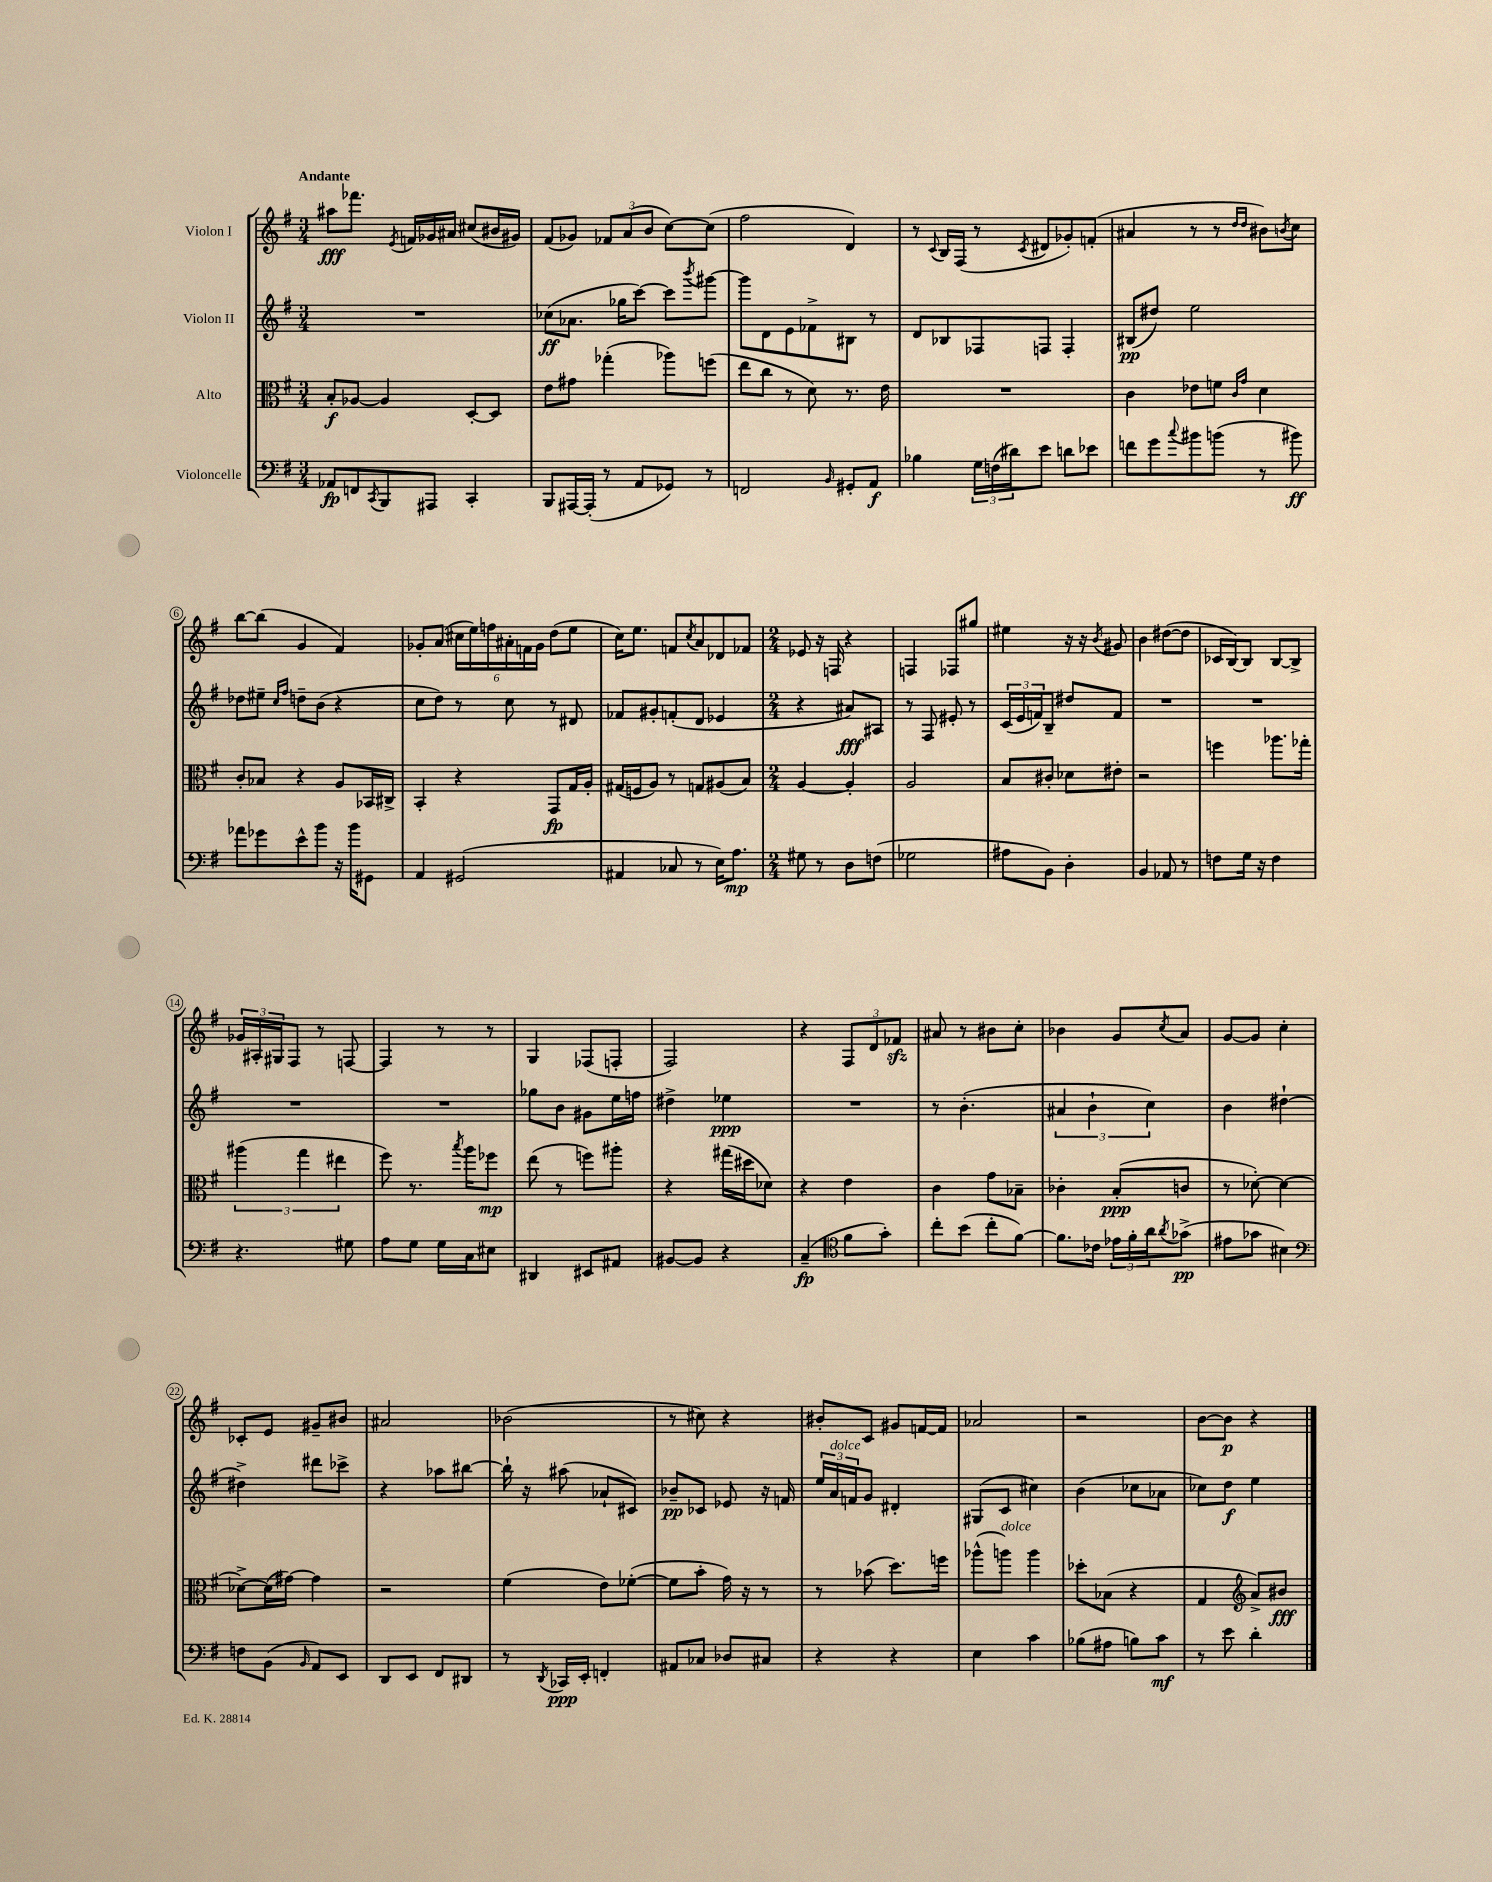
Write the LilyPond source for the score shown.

<<
\new StaffGroup <<
\new Staff = "s0" \with { instrumentName = "Violon I" } {
    \clef treble \key g \major \numericTimeSignature \time 3/4 \tempo "Andante"
    ais''8\fff fes'''8. \acciaccatura { e'8 } f'16 ges'16 ais'16 cis''8( bis'16 gis'16) |
    fis'8( ges'8) \tuplet 3/2 { fes'8 a'8( b'8 } c''8~) c''8( |
    fis''2 d'4) |
    r8 \appoggiatura { c'8 } b16 fis16( r8 \acciaccatura { c'8 } dis'8 ges'8-.) f'8-.( |
    ais'4 r8 r8 \grace { d''16 d''16 } bis'8) \acciaccatura { b'8 } c''8 |
    b''8~ b''8( g'4 fis'4) |
    ges'8-. a'8( \tuplet 6/4 { cis''16 e''16) f''16 ais'16-. f'16 ges'16 } d''8( e''8 |
    c''16) e''8. f'8 \acciaccatura { c''8 } a'8 des'8 fes'8 |
    \numericTimeSignature \time 2/4 ees'8 r16 f16 r4 |
    f4 fes8 gis''8 |
    eis''4 r16 r16 \acciaccatura { b'8 } gis'8 |
    b'4 dis''8~( dis''8 |
    ces'16 b16~) b8 b8~ b8-> |
    \tuplet 3/2 { ges'16 ais16-. gis16 } fis8 r8 f8~ |
    f4 r8 r8 |
    g4 fes8( f8-. |
    fis2) |
    r4 \tuplet 3/2 { fis8 d'8 fes'8\sfz } |
    ais'8 r8 bis'8 c''8-. |
    bes'4 g'8 \acciaccatura { c''8 } a'8 |
    g'8~ g'8 c''4-. |
    ces'8-. e'8 gis'8-- bis'8 |
    ais'2 |
    bes'2( |
    r8 cis''8) r4 |
    bis'8-. c'8 gis'8 f'16~ f'16 |
    aes'2 |
    r2 |
    b'8~ b'8\p r4 \bar "|." |
}
\new Staff = "s1" \with { instrumentName = "Violon II" } {
    \clef treble \key g \major \numericTimeSignature \time 3/4
    R2. |
    ces''8\ff( aes'8. ges''16 c'''8~) c'''8 \acciaccatura { b'''8 } gis'''8~ |
    gis'''8 d'8 e'8 fes'8-> bis8 r8 |
    d'8 bes8 fes8 f8 f4-. |
    bis8\pp( dis''8) e''2 |
    des''8 eis''8-- \grace { c''16 fis''16 } d''8-- b'8( r4 |
    c''8 d''8) r8 c''8 r8 dis'8 |
    fes'8 gis'8-. f'8-.( d'8 ees'4 |
    \numericTimeSignature \time 2/4 r4 ais'8\fff) ais8 |
    r8 fis8 eis'8-. r8 |
    \tuplet 3/2 { c'16( e'16 f'16) } b8-- dis''8 f'8 |
    R2 |
    R2 |
    R2 |
    R2 |
    ges''8 b'8 gis'8 e''16 f''16 |
    dis''4-> ees''4\ppp |
    R2 |
    r8 b'4.-.( |
    \tuplet 3/2 { ais'4 b'4-! c''4) } |
    b'4 dis''4~-! |
    dis''4-> dis'''8 ces'''8-> |
    r4 aes''8 bis''8~ |
    bis''16-! r16 ais''8( aes'8-! cis'8) |
    bes'8--\pp ces'8 ees'8 r16 f'16 |
    \tuplet 3/2 { e''16 a'16^\markup { \italic "dolce" } f'16 } g'8 dis'4-. |
    gis8( c'8 cis''4) |
    b'4( ces''8 aes'8 |
    ces''8) d''8\f e''4 \bar "|." |
}
\new Staff = "s2" \with { instrumentName = "Alto" } {
    \clef alto \key g \major \numericTimeSignature \time 3/4
    b8-.\f aes8~ aes4 d8~-. d8 |
    e'8 gis'8 ges''4-.( aes''8) f''8( |
    e''8 c''8 r8 d'8) r8. e'16 |
    R2. |
    c'4 ees'8 f'8 \grace { c'16 g'16 } d'4 |
    c'8-. bes8 r4 a8 bes,16 cis16-> |
    b,4-. r4 g,8\fp g16 a16-. |
    gis16( f16 a8) r8 g8 ais8( b8) |
    \numericTimeSignature \time 2/4 a4~ a4-. |
    a2 |
    b8 cis'8-. des'8 eis'8-. |
    r2 |
    f''4 aes''8. ges''16-. |
    \tuplet 3/2 { ais''4( g''4 eis''4 } |
    fis''8) r8. \acciaccatura { b''8 } a''16 fes''8\mp |
    e''8( r8 f''8) ais''8-. |
    r4 gis''16( dis''16 des'8) |
    r4 e'4 |
    c'4 g'8 bes8-- |
    ces'4-. b8-.\ppp( c'8 |
    r8 des'8~-.) des'4~ |
    des'8~-> des'16( gis'16~) gis'4 |
    r2 |
    fis'4( e'8) fes'8~-.( |
    fes'8 b'8-. g'16) r16 r8 |
    r8 bes'8( d''8.) f''16 |
    aes''8-^( a''8^\markup { \italic "dolce" }) a''4 |
    des''8-. bes8( r4 |
    g4 \clef treble a'8->) bis'8\fff \bar "|." |
}
\new Staff = "s3" \with { instrumentName = "Violoncelle" } {
    \clef bass \key g \major \numericTimeSignature \time 3/4
    aes,8\fp f,8 \acciaccatura { c,8 } b,,8 ais,,8 c,4-. |
    b,,8 ais,,16~ ais,,16-.( r8 a,8 ges,8) r8 |
    f,2 \grace { b,16 } gis,8-. a,8\f |
    bes4 \tuplet 3/2 { g16 f16( dis'16) } e'8 d'8 ees'8 |
    f'8 g'8 \appoggiatura { c''8 } bis'8 b'8( r8 bis'8\ff) |
    aes'8 ges'8 e'8-^ b'8 r16 b'16 gis,8 |
    a,4 gis,2( |
    ais,4 ces8 r8 e16) a8.\mp |
    \numericTimeSignature \time 2/4 gis8 r8 d8 f8( |
    ges2 |
    ais8 b,8) d4-. |
    b,4 aes,8 r8 |
    f8 g16 r16 f4 |
    r4. gis8 |
    a8 g8 g16 c16 eis8 |
    dis,4 eis,8 ais,8 |
    bis,8~ bis,8 r4 |
    c4--\fp( \clef tenor fis'8 g'8-.) |
    c''8-. b'8( c''8-. fis'8~) |
    fis'8. ces'16 \tuplet 3/2 { ees'16 fis'16-. a'16 } \acciaccatura { a'8 } ges'8->\pp( |
    eis'8 ges'8 bis4) |
    \clef bass f8 b,8( \grace { b,16 } a,8) e,8 |
    d,8 e,8 fis,8 dis,8 |
    r8 \acciaccatura { d,8 } ces,16\ppp e,16-. f,4-. |
    ais,8 ces8 des8 cis8 |
    r4 r4 |
    e4 c'4 |
    bes8( ais8 b8) c'8\mf |
    r8 e'8 d'4-. \bar "|." |
}
>>
>>
\layout { \context { \Score \override BarNumber.stencil = #(make-stencil-circler 0.1 0.3 ly:text-interface::print) } }
